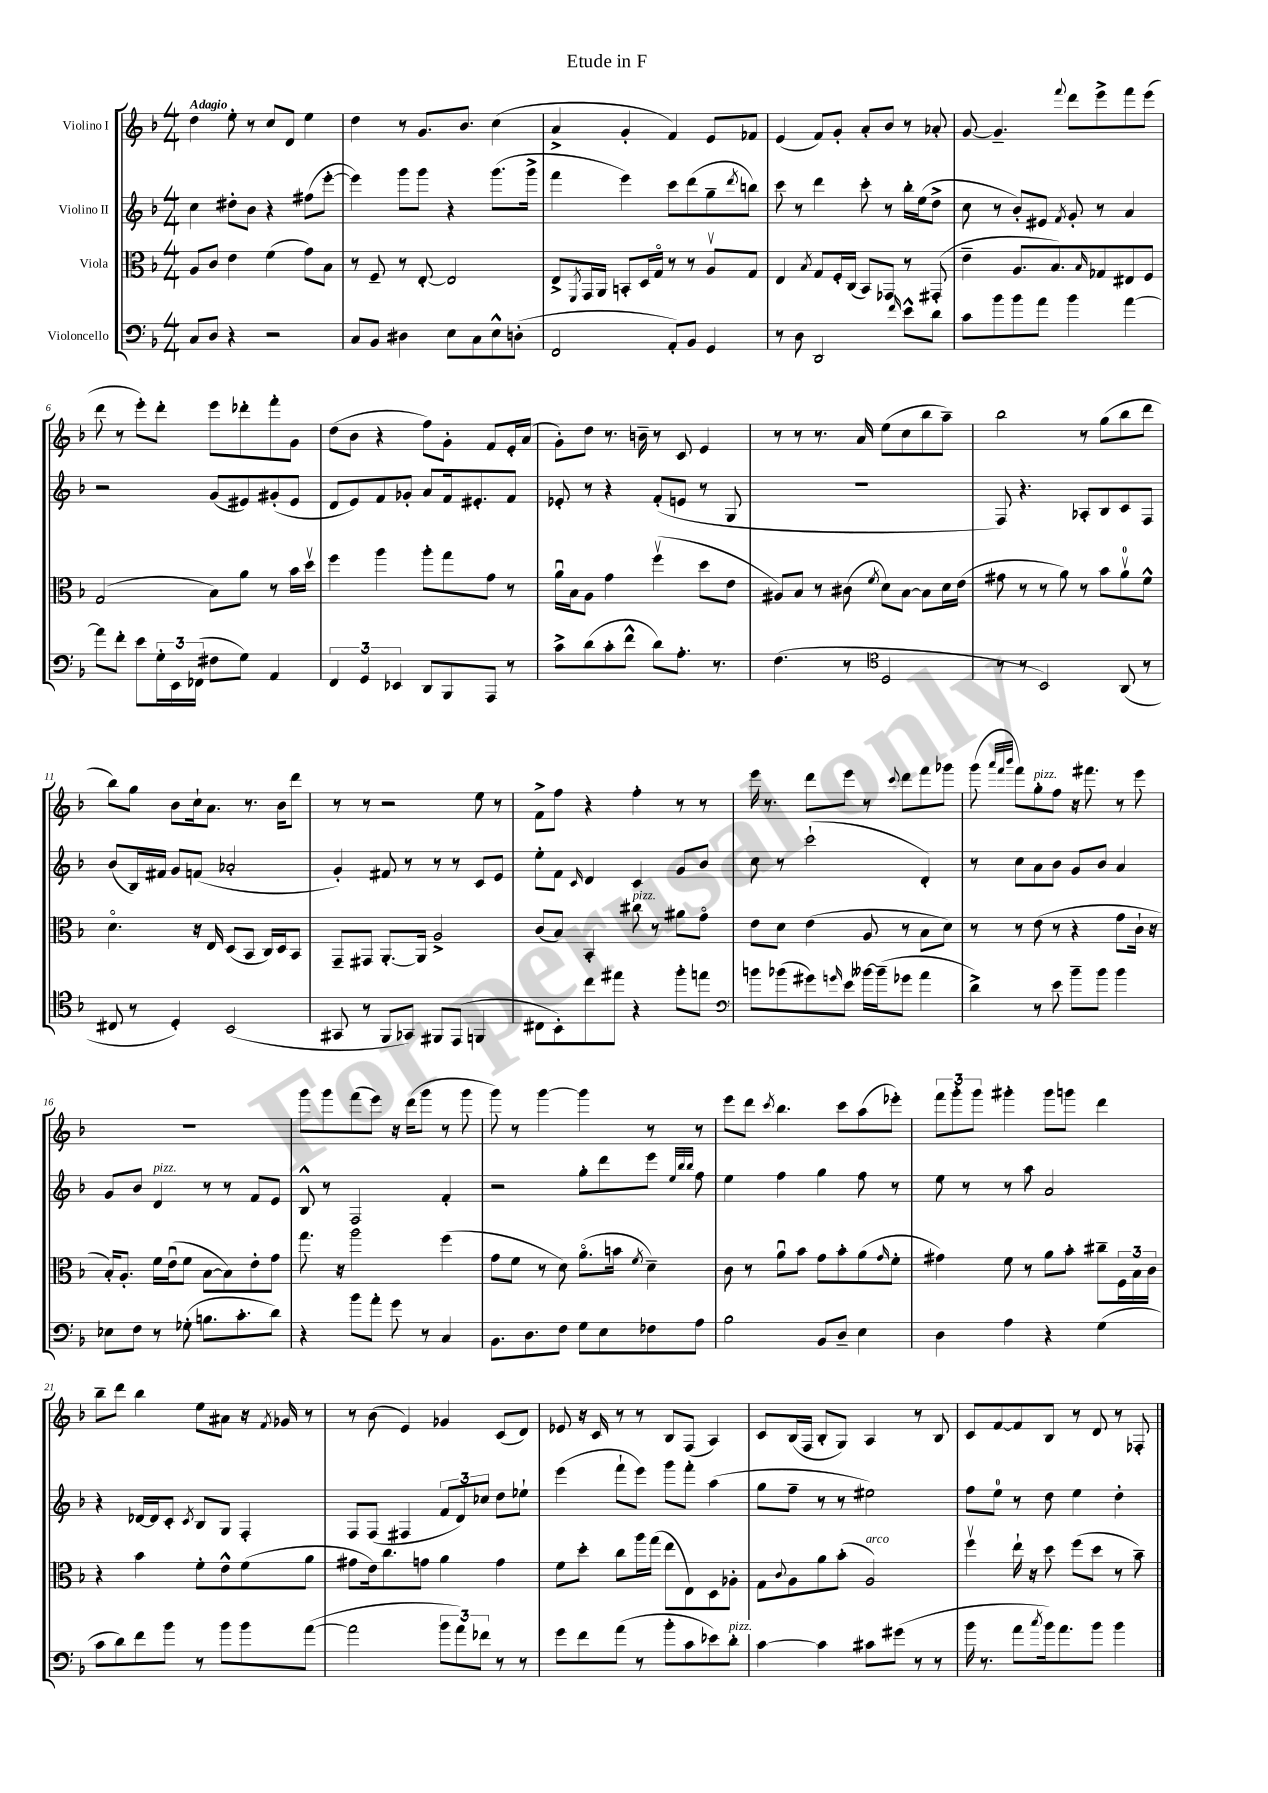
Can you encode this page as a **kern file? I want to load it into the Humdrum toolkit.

**kern	**kern	**kern	**kern
*part4	*part3	*part2	*part1
*staff4	*staff3	*staff2	*staff1
*I"Violoncello	*I"Viola	*I"Violino II	*I"Violino I
*clefF4	*clefC3	*clefG2	*clefG2
*k[b-]	*k[b-]	*k[b-]	*k[b-]
*M4/4	*M4/4	*M4/4	*M4/4
=1	=1	=1	=1
!	!	!	!LO:TX:a:B:t=Adagio
8C/L	8A/L	4cc\	4dd\
8D/J	8c/J	.	.
4r	4e\	8dd#X'\L	8ee'\
.	.	8b-\J	8r
2r	(4f\	4r	8cc/L
.	.	.	8d/J
.	8g\L)	(8ff#X\L	4ee\
.	8B-\J	[8eee'\J	.
=2	=2	=2	=2
8C/L	8r	4eee\])	4dd\
8BB-/J	8F~/	.	.
4D#X\	8r	8ggg\L	8r
.	[8E'/	8ggg\J	8.g/L
8E\L	2E/]	4r	.
.	.	.	8.b-/J
8C\	.	.	.
8E^^\	.	(8.ggg\L	(4cc\
(8Dn'\J	.	.	.
.	.	16ggg^\Jk	.
=3	=3	=3	=3
2FF/	8E^/L	4fff\	4a^/
.	8qFF/	.	.
.	16GG/L	.	.
.	16AA/JJ	.	.
.	8BBn'/L	4eee\)	4g'/
.	16D/L	.	.
.	16G/JJ	.	.
8AA'/L)	8r	8ccc\L	4f/)
8BB-/J	8r	(8ddd\	.
4GG/	8Av/L	8gg~\	8e/L
.	.	8qddd/	.
.	8G/J	8bbn\J)	8f-X/J
=4	=4	=4	=4
8r	4E/	8ccc\	(4e/
8D\	.	8r	.
.	8qB-/	.	.
2DD/	8G/L	4ddd\	8f/L)
.	16F'/L	.	8g'/J
.	(16C/JJ	.	.
.	8BB-/L)	8ccc'\	8a'/L
.	8GG-X/J	8r	8b-/J
16qqf/	.	.	.
8e^^\L	8r	16bb-'\LL	8r
.	.	(16ee\J	.
8d\J	(8GG#X'/	8dd^\J	8a-X'/
=5	=5	=5	=5
8c\L	4e~\	8cc\	[8g/
8b-\	.	8r	4.g~/]
8b-\	8.A/L	8b-'/L)	.
8a\J	.	8e#X/J	.
.	8.B-/)	.	.
.	.	8qf/	8qqfff/
4b-\	.	8g'/	8ddd\L
.	16qqB-/	.	.
.	8G-X/	8r	8eee^\
[4a\	8E#X/	4a/	8fff\
.	8F/J	.	(8eee\J
!!LO:LB:g=z
=6	=6	=6	=6
8a\L]	(2G/	2r	8ddd\
8f'\J	.	.	8r
8e\L	.	.	8eee'\L)
24G'\L	.	.	8ddd'\J
24EE\	.	.	.
(24FF-X\JJ	.	.	.
8F#X\L	8B-\L)	(8g/L	8eee\L
8G\J)	8a\J	8e#X/)	8ddd-X'\
4AA/	8r	(8g#X'/	8fff'\
.	16b-\LL	8e#/J	8g\J
.	16ddv\JJ	.	.
=7	=7	=7	=7
6FF/	4ff\	8d/L	(8dd\L
.	.	8e/)	8b-\J
6GG/	.	.	.
.	4aa\	8f/	4r
6EE-X/	.	.	.
.	.	8g-X'/J	.
8DD/L	8aa'\L	8a/L	8ff\L)
8BBB-/	8gg\	16f/k	8g'\J
.	.	8.e#X'/	.
8AAA/J	8g\J	.	8f/L
8r	8r	8f/J	16e'/L
.	.	.	(16a/JJ
=8	=8	=8	=8
8c^\L	16au\LL	8e-X'/	8g'\L)
.	16B-\J	.	.
(8d\	8A\J	8r	8dd\J
8c'\	4g\	4r	8.r
8f^^\J	.	.	.
.	.	.	16bn~\
8d\L)	(4ffv\	(8f'/L	8r
8.A'\J	.	8en/J	8c/
.	8dd\L	8r	4e/
8.r	.	.	.
.	8e\J	8G/	.
=9	=9	=9	=9
(4.F\	8A#X/L)	1r	8r
.	8B-/J	.	8r
.	8r	.	8.r
8r	(8c#X\	.	.
.	.	.	16a/
*clefC4	*	*	*
.	8qf/	.	.
2D/	8d\L)	.	(8ee\L
.	[8B-\J	.	8cc\
.	8B-\L]	.	8bb-\
.	16d\L	.	8aa~\J)
.	(16e\JJ	.	.
=10	=10	=10	=10
8r	8g#X\	8F/)	2bb-\
8r	8r	4.r	.
2BB-/)	8r	.	.
.	8a\)	.	.
.	8r	8A-X'/L	8r
.	8b-\L	8B-/	(8gg\L
(8AA/	8av\	8c/	8bb-\
8r	8f^^\J	8F/J	8ddd\J
!!LO:LB:g=z
=11	=11	=11	=11
8C#X/	4.d\	(8b-/L	8bb-\L)
8r	.	16B-/L)	8gg\J
.	.	16f#X/JJ	.
4D'/)	.	8g/L	8b-\L
.	16r	(8fn/J	16cc`\k
.	16E/	.	8.a\J
(2BB-/	(8D/L	2a-X'/	.
.	8BB-/J	.	8.r
.	16C/LL)	.	.
.	16D/J	.	16b-\KL
.	8BB-/J	.	8ddd\J
=12	=12	=12	=12
8GG#X/	8GG~/L	4g'/)	8r
8r	8GG#X/J	.	8r
8FF/L	[8.AA'/L	8f#X/	2r
8GG-X/J)	.	8r	.
.	16AA/Jk]	.	.
8FF#X/L	2A^/	8r	.
(8EE/J	.	8r	.
4FFn/	.	8c/L	8ee\
.	.	8e/J	8r
=13	=13	=13	=13
8C#X\L	(8c/L	8ee'\L	8f^\L
8BB-'\)	8B-/J)	8f\J	8ff\J
.	.	16qqc/	.
8cc\	4BB-'/	4d/	4r
8ee#X\J	.	.	.
!	!LO:TX:a:i:t=pizz.	!	!
4r	8cc#X\	4c/	4ff'\
.	8r	.	.
8ff'\L	8a#X\L	8g/L	8r
8een\J	8g\J	8b-/J	8r
=14	=14	=14	=14
*clefF4	*	*	*
8bn\L	8e\L	8cc\	16eee\
.	.	.	8.r
(8b-X\	8d\J	8r	.
8g#X\)	(4e\	(2ccc`\	8ddd\L
16qqgn/	.	.	.
8e\J	.	.	8eee\J
[16b--X\LL	8A/	.	8r
(16b--~\J]	.	.	.
.	.	.	8qqccc/
8g-X\J	8r	.	8ddd\L
4a\	8B-\L	4d'/)	8fff\
.	8d\J)	.	8ggg-X\J
=15	=15	=15	=15
4d^\)	8r	8r	(8ggg\
.	.	.	32qqaaa/LLL
.	.	.	32qqfff/
.	.	.	32qqbbb-/JJJ
.	8r	8cc\L	8fff\L)
!	!	!	!LO:TX:a:i:t=pizz.
8r	(8e\	8a\	8gg'\
8e\	8r	8b-\J	8ff\J
8b-~\L	4r	8g/L	16r
.	.	.	8.fff#X\
8b-\J	.	8b-/J	.
4b-\	8g\L	4a/	8r
.	16c`\Jk	.	8eee\
.	16r	.	.
!!LO:LB:g=z
=16	=16	=16	=16
8E-X\L	16B-'/KL)	8g/L	1r
.	8.A'/J	.	.
8F\J	.	8b-/J	.
!	!	!LO:TX:a:i:t=pizz.	!
8r	16f\LL	4d/	.
.	(16eu\J	.	.
(8G-X'\	8f\J	.	.
8.Bn\L	[8B-\L	8r	.
.	8B-\])	8r	.
8.c'\	.	.	.
.	8e'\	8f/L	.
8d\J)	8g\J	8e/J	.
=17	=17	=17	=17
4r	8.gg\	8B-^^/	8ggg\L
.	.	8r	8ggg\
.	16r	.	.
8b-\L	2aa\	2F/	(8fff\
8a'\J	.	.	8eee\J)
8g\	.	.	16r
.	.	.	(16ddd\KL
8r	.	.	8ggg\J
4C/	(4ff\	4f'/	8r
.	.	.	8ggg\
=18	=18	=18	=18
8.BB-\L	8g\L	2r	8ggg\)
.	8f\J	.	8r
8.D\	.	.	.
.	8r	.	[4ggg\
8F\J	8d\)	.	.
8G\L	(8.a\L	8gg'\L	4ggg\]
8E\	.	8ddd\	.
.	16bn\Jk	.	.
.	8qf/	.	.
8F-X\	4d~\)	8eee\J	8r
.	.	32qqee/LLL	.
.	.	32qqbb-/	.
.	.	32qqbb-/JJJ	.
8A\J	.	8ff\	8r
=19	=19	=19	=19
2B-\	8c\	4ee\	8eee\L
.	8r	.	8ddd\J
.	.	.	8qccc/
.	8au\L	4ff\	4.bb-\
.	8b-\J	.	.
8BB-/L	8g\L	4gg\	.
8D~/J	8b-'\	.	8ccc\L
4E\	(8a\	8ff\	(8aa\
.	16qqg/	.	.
.	8f'\J	8r	8eee-X'\J)
=20	=20	=20	=20
4D\	4g#X\)	8ee\	12fff\L
.	.	.	12ggg'\
.	.	8r	.
.	.	.	12ggg\J
4A\	8f\	8r	4ggg#X'\
.	8r	8aa\	.
4r	8a\L	2a/	8ggg#\L
.	8b-'\J	.	8gggn\J
(4G\	8cc#X~\L	.	4ddd\
.	24F\L	.	.
.	24B-\	.	.
.	24c\JJ	.	.
!!LO:LB:g=z
=21	=21	=21	=21
8c\L	4r	4r	8bb-~\L
8d\)	.	.	8ddd\J
8f\	4b-\	[16d-X/LL	4bb-\
.	.	16d-/J]	.
8b-\J	.	8c'/J	.
.	.	8qc/	.
8r	8f'\L	8B-/L	8ee\L
8b-\L	8e^^\	8G/J	8a#X\J
8b-\	(8f\	4F'/	16r
.	.	.	8qf/
.	.	.	16g-X/
([8a\J	8a\J	.	8r
=22	=22	=22	=22
2a\]	8g#X\L	8F/L	8r
.	16e\k)	(8F/J	(8b-\
.	8.cc\	.	.
.	.	4F#X/	4e/)
.	8gn\J	.	.
12b-\L	4a\	12f/L	4g-X/
12a\)	.	12d/)	.
12f-X\J	.	12cc-X/J	.
8r	4g\	8dd\L	(8c/L
8r	.	8ee-X`\J	8d/J)
=23	=23	=23	=23
8g\L	8f\L	(4eee\	8e-X/
8f\	8dd'\J	.	16r
.	.	.	16c/
(8a\J	8cc\L	8fff`\L	8r
8r	16aa\L	8eee\J)	8r
.	(16gg\JJ	.	.
8b-'\L	8ee\L	8ggg\L	8B-/L
8c\	8E\)	8fff'\J	(8F/J
8e-X\)	8D\	(4aa\	4A/)
!LO:TX:a:i:t=pizz.	!	!	!
8d'\J	8A-X'\J	.	.
=24	=24	=24	=24
[4c\	8G\L	8gg\L	8c/L
.	8qqc/	.	.
.	8A\	8ff~\J	(16B-/L
.	.	.	16F/JJ
4c\]	8a\	8r	8B-'/L
.	(8b-'\J	8r	8G/J)
!	!LO:TX:a:i:t=arco	!	!
8c#X\L	2A/)	2ee#X\)	4A/
(8g#X\J	.	.	.
8r	.	.	8r
8r	.	.	8B-/
=25	=25	=25	=25
16b-\	4ffv\	8ff\L	8c/L
8.r	.	.	.
.	.	8ee\J	[8f/
8a\L	16ee`\	8r	8f/]
.	16r	.	.
8qcc/	.	.	.
16b-\k)	8dd\	8dd\	8B-/J
8.a\	.	.	.
.	(8ff\L	4ee\	8r
8b-\J	8dd\J	.	8d/
4b-\	8r	4dd'\	8r
.	8b-~\)	.	8F-X'/
==	==	==	==
*-	*-	*-	*-
